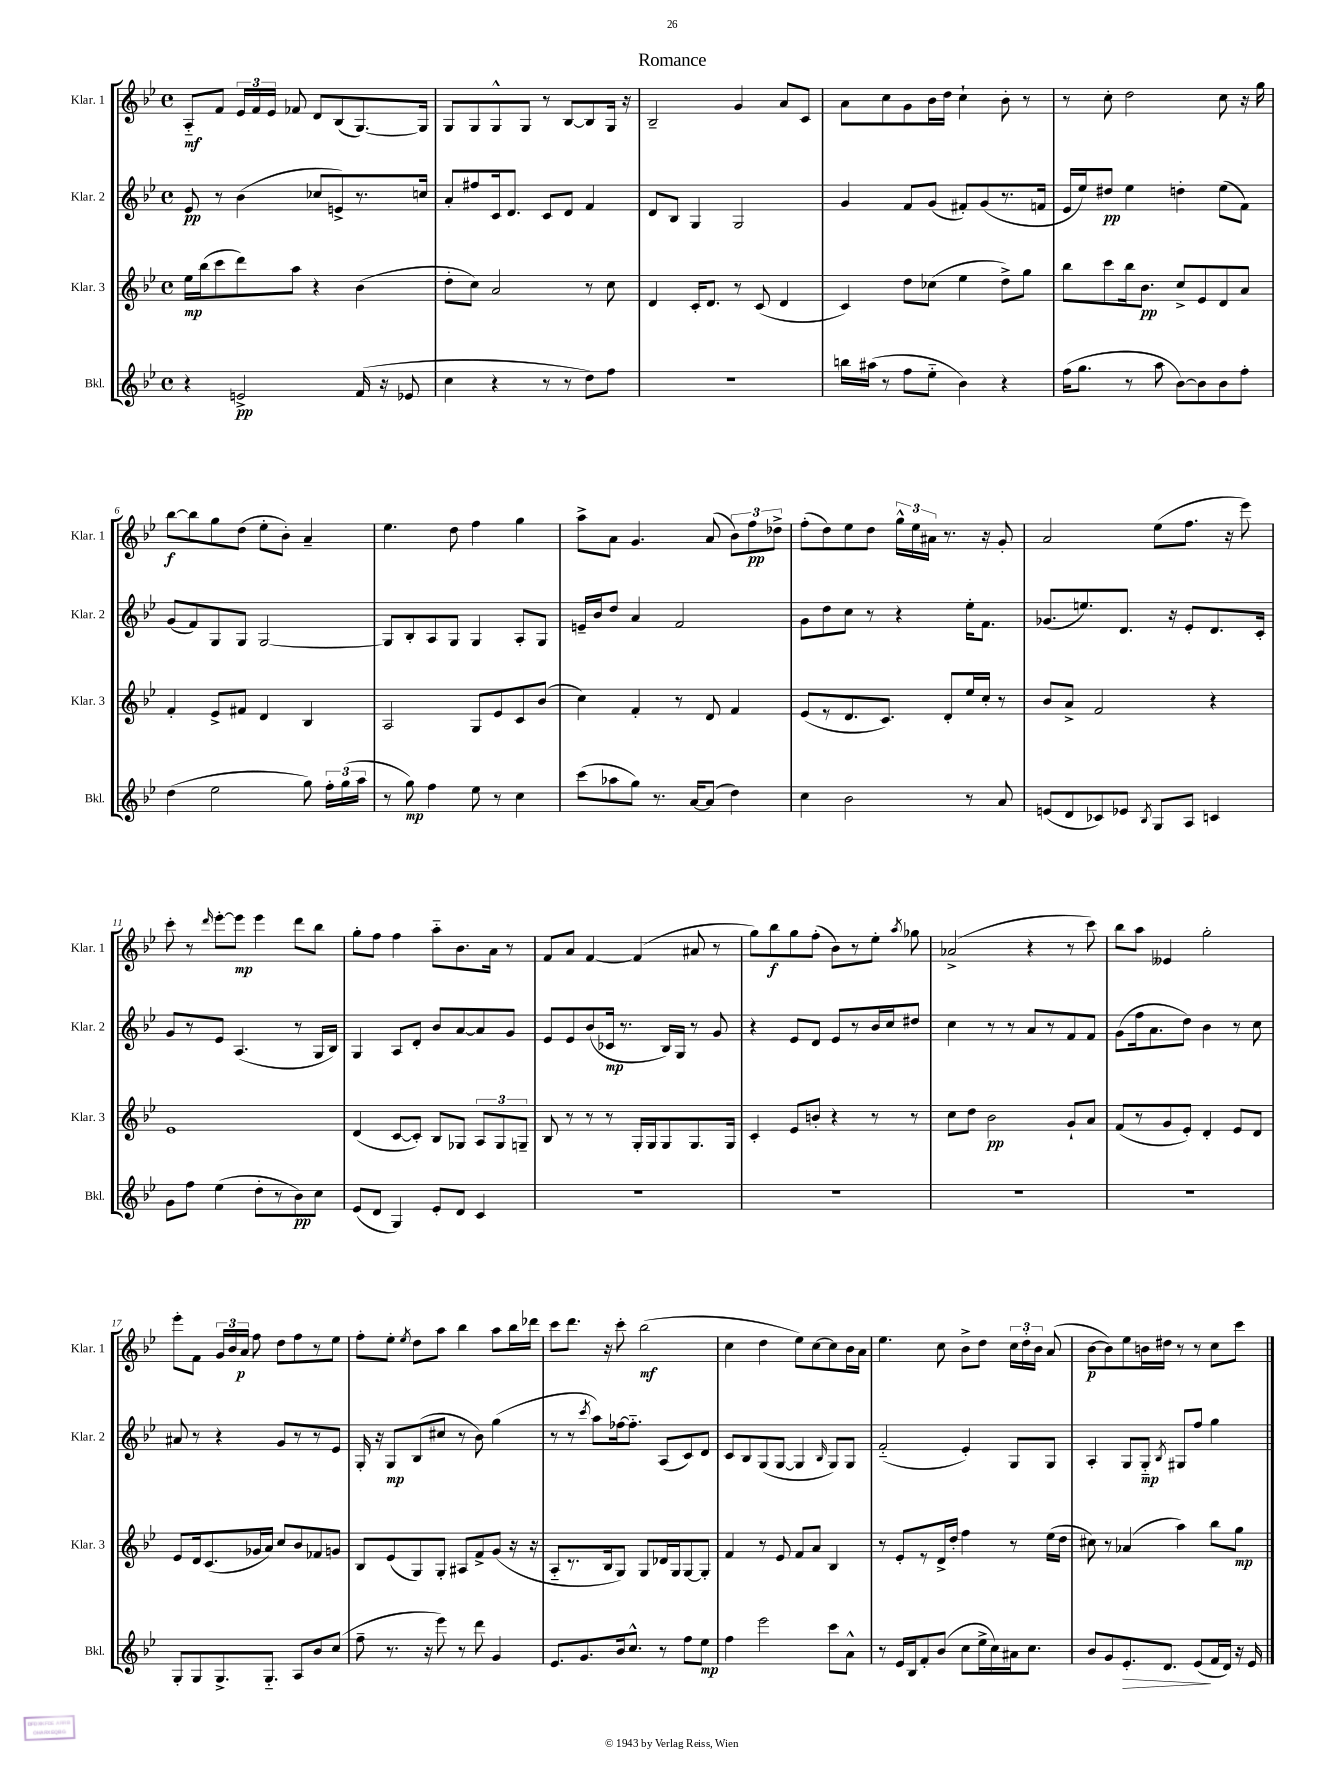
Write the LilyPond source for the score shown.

\header { title = "Romance" }
<<
\new StaffGroup <<
\new Staff = "s0" \with { instrumentName = "Klar. 1" shortInstrumentName = "Klar. 1" } {
    \clef treble \key bes \major \defaultTimeSignature \time 4/4
    \autoBeamOff a8[-_\mf f'8] \tuplet 3/2 { ees'16[ f'16 ees'16] } fes'8 d'8[ bes8( g8.~) g16] |
    g8[ g8 g8-^ g8] r8 bes8[~ bes8 g16] r16 |
    bes2-- g'4 a'8[ c'8] |
    a'8[ c''8 g'8 bes'16 d''16] c''4-! bes'8-. r8 |
    r8 c''8-. d''2 c''8 r16 g''16 |
    bes''8[~\f bes''8 g''8 d''8]( ees''8[-. bes'8]-.) a'4-- |
    ees''4. d''8 f''4 g''4 |
    a''8[-> a'8] g'4. a'8( \tuplet 3/2 { bes'8[) f''8\pp des''8]-> } |
    f''8[-.( d''8) ees''8 d''8] \tuplet 3/2 { g''16[-^ ees''16 ais'16] } r8. r16 g'8-. |
    a'2 ees''8[( f''8.] r16 ees'''8) |
    c'''8-. r8 \grace { d'''16 } ees'''8[~-. ees'''8]\mp ees'''4 d'''8[ bes''8] |
    g''8[-. f''8] f''4 a''8[-_ bes'8. a'16] r8 |
    f'8[ a'8] f'4~ f'4( ais'8 r8 |
    g''8[) bes''8\f g''8 f''8]-.( bes'8[) r8 ees''8]-. \acciaccatura { a''8 } ges''8 |
    aes'2->( r4 r8 c'''8) |
    bes''8[ a''8] eeses'4 g''2-. |
    ees'''8[-. f'8] \tuplet 3/2 { g'16[ bes'16 a'16]\p } f''8 d''8[ f''8 r8 ees''8] |
    f''8[-. ees''8]-. \acciaccatura { ees''8 } d''8[ a''8] bes''4 a''8[ bes''16 des'''16] |
    c'''8[ d'''8.] r16 c'''8-. bes''2\mf( |
    c''4 d''4 ees''8[) c''8~ c''8 bes'16 a'16] |
    ees''4. c''8 bes'8[-> d''8] \tuplet 3/2 { c''16[ d''16-. bes'16] } a'8( |
    bes'8[~\p bes'8) ees''8 b'16 dis''16] r8 r8 c''8[ c'''8] \bar "|." |
}
\new Staff = "s1" \with { instrumentName = "Klar. 2" shortInstrumentName = "Klar. 2" } {
    \clef treble \key bes \major \defaultTimeSignature \time 4/4
    \autoBeamOff ees'8\pp r8 bes'4( ces''8[ e'8->) r8. c''16] |
    a'8[-. fis''8 c'16 d'8.] c'8[ d'8] f'4 |
    d'8[ bes8] g4 g2 |
    g'4 f'8[ g'8]( fis'8[-.) g'8( r8. f'16] |
    ees'16[ ees''16) dis''8]\pp ees''4 d''4-. ees''8[( f'8]) |
    g'8[( f'8) g8 g8] g2~ |
    g8[ bes8-. a8 g8] g4 a8[-. g8] |
    e'16[-- bes'16 d''8] a'4 f'2 |
    g'8[ d''8 c''8] r8 r4 ees''16[-. f'8.] |
    ges'8.[( e''8.) d'8.] r16 ees'8[-. d'8. c'16]-. |
    g'8[ r8 ees'8] a4.( r8 g16[ bes16]) |
    g4 a8[ d'8]-. bes'8[ a'8~ a'8 g'8] |
    ees'8[ ees'8 bes'8( ces'16]\mp r8. bes16[) g16] r8 g'8 |
    r4 ees'8[ d'8] ees'8[ r8 bes'16 c''16 dis''8] |
    c''4 r8 r8 a'8[ r8 f'8 f'8] |
    g'8[( f''16 a'8. d''8]) bes'4 r8 c''8 |
    ais'8 r8 r4 g'8[ r8 r8 ees'8] |
    g16-. r16 g8[\mp bes8( cis''8] r8 bes'8) g''4( |
    r8 r8 \acciaccatura { c'''8 } a''8[) fes''16~ fes''8.]-_ a8[( c'8) d'8] |
    c'8[ bes8 g8( g8]~ g4 \grace { bes16 } g8[) g8] |
    f'2-_( ees'4-.) g8[ g8] |
    a4-. g8[ g8]-_\mp \acciaccatura { bes8 } gis8[ f''8] g''4 \bar "|." |
}
\new Staff = "s2" \with { instrumentName = "Klar. 3" shortInstrumentName = "Klar. 3" } {
    \clef treble \key bes \major \defaultTimeSignature \time 4/4
    \autoBeamOff ees''16[\mp bes''16( c'''8 d'''8) a''8] r4 bes'4( |
    d''8[-. c''8]) a'2 r8 c''8 |
    d'4 c'16[-. d'8.] r8 c'8( d'4 |
    c'4) d''8[ ces''8]( ees''4 d''8[->) g''8] |
    bes''8[ c'''8 bes''16 bes'8.]\pp c''8[-> ees'8 d'8 a'8] |
    f'4-. ees'8[-> fis'8] d'4 bes4 |
    a2 g8[ ees'8 c'8 bes'8]( |
    c''4) f'4-. r8 d'8 f'4 |
    ees'8[( r8 d'8. c'8.]) d'8[-. ees''16 c''16]-. r8 |
    bes'8[ a'8]-> f'2 r4 |
    ees'1 |
    d'4( c'8[~ c'8]-.) bes8[ ges8] \tuplet 3/2 { a8[ ges8 g8]-- } |
    bes8 r8 r8 r8 g16[-. g16 g8 g8. g16] |
    c'4-. ees'8[ b'8]-. r4 r8 r8 |
    c''8[ d''8] bes'2\pp g'8[-! a'8] |
    f'8[( r8 g'8 ees'8]-.) d'4-. ees'8[ d'8] |
    ees'8[ d'16 c'8.( ges'16 a'16]) c''8[ bes'8 fes'8 g'8] |
    bes8[ ees'8( g8) g8]-. ais8[ f'8-> g'8]( r16 r16 |
    a8[-_ r8. bes16 g8]) g8[ des'16 g16 g8~ g8]-. |
    f'4 r8 ees'8 f'8[ a'8] bes4 |
    r8 ees'8[-. r8 d'16-> d''16]-. f''4 r8 ees''16[( d''16] |
    cis''8) r8 aes'4( a''4) bes''8[ g''8]\mp \bar "|." |
}
\new Staff = "s3" \with { instrumentName = "Bkl." shortInstrumentName = "Bkl." } {
    \clef treble \key bes \major \defaultTimeSignature \time 4/4
    \autoBeamOff r4 e'2->\pp f'16( r16 ees'8 |
    c''4 r4 r8 r8 d''8[) f''8] |
    R1 |
    b''16[ ais''16]( r8 f''8[ ees''8]-_ bes'4) r4 |
    f''16[( g''8.] r8 a''8 bes'8[~) bes'8 bes'8 f''8]-. |
    d''4( ees''2 g''8) \tuplet 3/2 { f''16[-. g''16( a''16] } |
    r8 g''8\mp) f''4 ees''8 r8 c''4 |
    c'''8[( aes''8 g''8]) r8. a'16[~ a'8]( d''4) |
    c''4 bes'2 r8 a'8 |
    e'8[( d'8 ces'8) ees'8] \acciaccatura { bes8 } g8[ a8] c'4 |
    g'8[ f''8] ees''4( d''8[-. r8 bes'8\pp) c''8] |
    ees'8[( d'8] g4) ees'8[-. d'8] c'4 |
    R1 |
    R1 |
    R1 |
    R1 |
    g8[-. g8 g8.-> g8.]-_ a8[ bes'8 c''8]( |
    f''8-- r8. r16 ees'''8) r8 d'''8 g'4 |
    ees'8.[ g'8. bes'16 c''8.]-^ r8 f''8[ ees''8]\mp |
    f''4 ees'''2 c'''8[ a'8]-^ |
    r8 ees'16[ bes16 f'8-. bes'8]( c''8[ ees''16-> c''16) ais'16 c''8.] |
    bes'8[ g'8 ees'8.-.\> d'8.] ees'8[\!( f'16 d'16]) r16 ees'16 \bar "|." |
}
>>
>>
